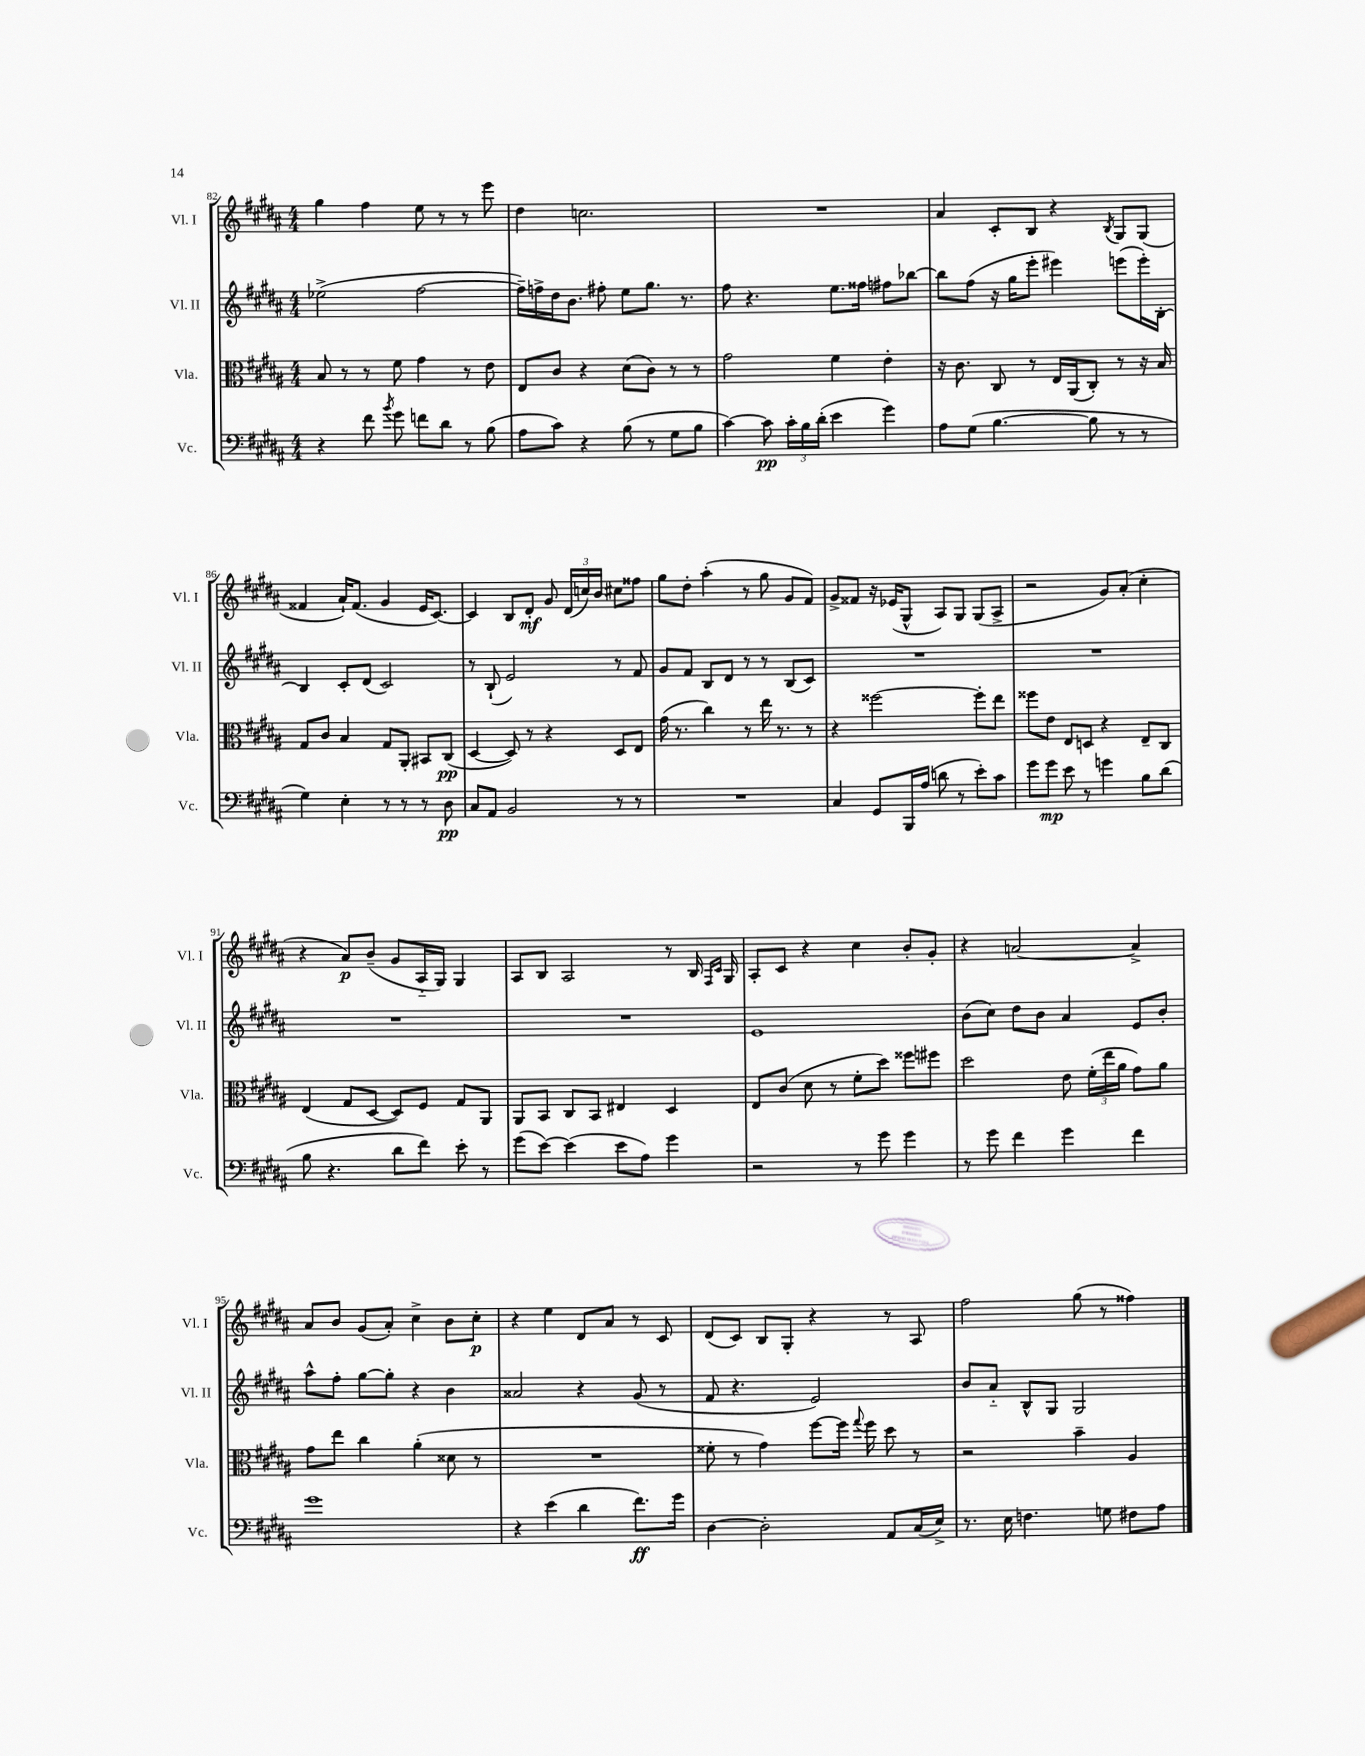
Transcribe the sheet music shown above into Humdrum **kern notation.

**kern	**dynam	**kern	**dynam	**kern	**kern	**dynam
*part4	*part4	*part3	*part3	*part2	*part1	*part1
*staff4	*staff4	*staff3	*staff3	*staff2	*staff1	*staff1
*I"Vc.	*	*I"Vla.	*	*I"Vl. II	*I"Vl. I	*
*I'Vc.	*	*I'Vla.	*	*I'Vl. II	*I'Vl. I	*
*clefF4	*	*clefC3	*	*clefG2	*clefG2	*
*k[f#c#g#d#a#]	*	*k[f#c#g#d#a#]	*	*k[f#c#g#d#a#]	*k[f#c#g#d#a#]	*
*M4/4	*	*M4/4	*	*M4/4	*M4/4	*
=82	=82	=82	=82	=82	=82	=82
4r	.	8B/	.	(2ee-X^\	4gg#\	.
.	.	8r	.	.	.	.
8f#\	.	8r	.	.	4ff#\	.
8qb/	.	.	.	.	.	.
8g#\	.	8f#\	.	.	.	.
8fn\L	.	4g#\	.	[2ff#\	8ee\	.
8d#\J	.	.	.	.	8r	.
8r	.	8r	.	.	8r	.
(8B\	.	8e\	.	.	8eee\	.
=83	=83	=83	=83	=83	=83	=83
8A#\L	.	8E/L	.	16ff#~\LL])	4dd#\	.
.	.	.	.	16ffn^\	.	.
8c#\J)	.	8c#/J	.	16dd#\J	.	.
.	.	.	.	8.b\J	.	.
4r	.	4r	.	.	2.ccn\	.
.	.	.	.	8ff#X'\	.	.
(8B\	.	(8d#\L	.	8ee\L	.	.
8r	.	8c#\J)	.	8.gg#\J	.	.
8G#\L	.	8r	.	.	.	.
.	.	.	.	8.r	.	.
8B\J	.	8r	.	.	.	.
=84	=84	=84	=84	=84	=84	=84
[4c#\)	.	2g#\	.	8ff#\	1r	.
.	.	.	.	4.r	.	.
8c#\]	pp	.	.	.	.	.
24c#'\LL	.	.	.	.	.	.
24B\	.	.	.	.	.	.
(24d#'\JJ	.	.	.	.	.	.
4e\	.	4f#\	.	8.ee\L	.	.
.	.	.	.	16ff##X\Jk	.	.
4g#\)	.	4e'\	.	8ff#X\L	.	.
.	.	.	.	[8bb-X\J	.	.
=85	=85	=85	=85	=85	=85	=85
8A#\L	.	16r	.	8bb-\L]	4a#/	.
.	.	8.c#\	.	.	.	.
(8G#\J	.	.	.	(8ff#\J	.	.
[4.B\	.	8C#/	.	16r	8c#'/L	.
.	.	.	.	16gg#\KL	.	.
.	.	8r	.	8eee'\J	8B/J	.
.	.	16E/LL	.	4eee#X\)	4r	.
.	.	(16AA#/J	.	.	.	.
8B\]	.	8C#'/J)	.	.	.	.
.	.	.	.	.	8qB/	.
8r	.	8r	.	(8eeen\L	8G#/L	.
8r	.	16r	.	16eee'\L)	(8G#/J	.
.	.	16B/	.	[16B'\JJ	.	.
!!LO:LB:g=z
=86	=86	=86	=86	=86	=86	=86
4G#\)	.	8G#/L	.	4B/]	4f##X/	.
.	.	8c#/J	.	.	.	.
4E'\	.	4B/	.	8c#'/L	16a#`/KL)	.
.	.	.	.	.	(8.f##/J	.
.	.	.	.	(8d#/J	.	.
8r	.	8G#/L	.	2c#/)	4g#/	.
8r	.	8AA#'/J	.	.	.	.
8r	.	8BB#X/L	.	.	16e/KL	.
.	.	.	.	.	[8.c#/J)	.
8D#\	pp	(8C#/J	pp	.	.	.
=87	=87	=87	=87	=87	=87	=87
8C#/L	.	[4D#/	.	8r	4c#/]	.
8AA#/J	.	.	.	(8B`/	.	.
2BB/	.	8D#/])	.	2e/)	8B/L	.
.	.	8r	.	.	8d#'/J	mf
.	.	4r	.	.	8g#/	.
.	.	.	.	.	(24d#/LL	.
.	.	.	.	.	24ccn/)	.
.	.	.	.	.	24b/JJ	.
8r	.	8D#/L	.	8r	8cc#X\L	.
8r	.	8E/J	.	8f#/	8ff##X\J	.
=88	=88	=88	=88	=88	=88	=88
1r	.	(16g#\	.	8g#/L	8gg#\L	.
.	.	8.r	.	.	.	.
.	.	.	.	8f#/J	8dd#'\J	.
.	.	4cc#\)	.	8B/L	(4aa#'\	.
.	.	.	.	8d#/J	.	.
.	.	8r	.	8r	8r	.
.	.	16ee\	.	8r	8gg#\	.
.	.	8.r	.	.	.	.
.	.	.	.	(8B/L	8g#/L	.
.	.	8r	.	8c#/J)	8f#/J)	.
=89	=89	=89	=89	=89	=89	=89
4C#/	.	4r	.	1r	8g#^/L	.
.	.	.	.	.	8f##X/J	.
8GG#/L	.	[2ff##X\	.	.	16r	.
.	.	.	.	.	(16e-X/KL	.
16BBB/L	.	.	.	.	8G#^^/J	.
(16A#/JJ	.	.	.	.	.	.
8dn\	.	.	.	.	8A#/L)	.
8r	.	.	.	.	8G#/J	.
8e'\L)	.	8ff##'\L]	.	.	(8G#/L	.
8c#\J	.	8ee\J	.	.	8A#^/J	.
=90	=90	=90	=90	=90	=90	=90
8g#\L	.	8ff##X\L	.	1r	2r	.
8g#\J	mp	8e\J	.	.	.	.
8e\	.	8E/L	.	.	.	.
8r	.	8Dn/J	.	.	.	.
4gn\	.	4r	.	.	8g#/L)	.
.	.	.	.	.	(8a#'/J	.
8B\L	.	8E~/L	.	.	4cc#'\	.
(8d#\J	.	8C#/J	.	.	.	.
!!LO:LB:g=z
=91	=91	=91	=91	=91	=91	=91
8B\	.	(4E/	.	1r	4r	.
4.r	.	.	.	.	.	.
.	.	8G#/L	.	.	8a#/L)	p
.	.	[8D#/J	.	.	(8b~/J	.
8d#\L	.	8D#/L])	.	.	8g#/L	.
8f#\J)	.	8F#/J	.	.	16A#/L	.
.	.	.	.	.	16G#/JJ)	.
8e'\	.	8G#/L	.	.	4G#/	.
8r	.	8AA#/J	.	.	.	.
=92	=92	=92	=92	=92	=92	=92
(8g#\L	.	8AA#/L	.	1r	8A#/L	.
[8e\J)	.	8BB/J	.	.	8B/J	.
(4e\]	.	8C#/L	.	.	2A#/	.
.	.	8BB/J	.	.	.	.
8e\L	.	4E#X/	.	.	.	.
8A#\J)	.	.	.	.	.	.
4g#\	.	4D#/	.	.	8r	.
.	.	.	.	.	16B/	.
.	.	.	.	.	16qqF#/LL	.
.	.	.	.	.	16qqc#/JJ	.
.	.	.	.	.	16G#/	.
=93	=93	=93	=93	=93	=93	=93
2r	.	8E/L	.	1e	8A#'/L	.
.	.	(8c#/J	.	.	8c#/J	.
.	.	8d#\	.	.	4r	.
.	.	8r	.	.	.	.
8r	.	8f#'\L	.	.	4cc#\	.
8g#\	.	8dd#\J)	.	.	.	.
4g#\	.	8ff##X\L	.	.	8b'/L	.
.	.	8ff#X\J	.	.	8g#'/J	.
=94	=94	=94	=94	=94	=94	=94
8r	.	2dd#\	.	(8b\L	4r	.
8g#\	.	.	.	8cc#\J)	.	.
4f#\	.	.	.	8dd#\L	[2an/	.
.	.	.	.	8b\J	.	.
4g#\	.	8e\	.	4a#/	.	.
.	.	(24f#'\LL	.	.	.	.
.	.	24ee\	.	.	.	.
.	.	24a#\JJ	.	.	.	.
4f#\	.	8g#\L)	.	8e/L	4a^/]	.
.	.	8a#\J	.	8b'/J	.	.
!!LO:LB:g=z
=95	=95	=95	=95	=95	=95	=95
1g#	.	8g#\L	.	8aa#^^\L	8a#/L	.
.	.	8ee\J	.	8ff#'\J	8b/J	.
.	.	4cc#\	.	[8gg#\L	(8g#/L	.
.	.	.	.	8gg#'\J]	8a#'/J)	.
.	.	(4a#'\	.	4r	4cc#^\	.
.	.	8d##X\	.	4b\	8b\L	.
.	.	8r	.	.	8cc#'\J	p
=96	=96	=96	=96	=96	=96	=96
4r	.	1r	.	2a##X/	4r	.
(4e\	.	.	.	.	4ee\	.
4d#\	.	.	.	4r	8d#/L	.
.	.	.	.	.	8a#/J	.
8.f#\L)	ff	.	.	(8g#/	8r	.
.	.	.	.	8r	8c#/	.
16g#\Jk	.	.	.	.	.	.
=97	=97	=97	=97	=97	=97	=97
[4D#\	.	8f##X'\	.	8f#/	(8d#/L	.
.	.	8r	.	4.r	8c#/J)	.
2D#'\]	.	4g#\)	.	.	8B/L	.
.	.	.	.	.	8G#'/J	.
.	.	[8ff#\L	.	2e/)	4r	.
.	.	16ff#\Jk]	.	.	.	.
.	.	8qqgg#/	.	.	.	.
.	.	16ff#\	.	.	.	.
8AA#/L	.	8dd#\	.	.	8r	.
(16C#/L	.	8r	.	.	8A#/	.
16E^/JJ)	.	.	.	.	.	.
=98	=98	=98	=98	=98	=98	=98
8.r	.	2r	.	8b/L	2ff#\	.
.	.	.	.	8a#/J	.	.
16E\	.	.	.	.	.	.
4.Fn\	.	.	.	8B^^/L	.	.
.	.	.	.	8G#/J	.	.
.	.	4b~\	.	2G#/	(8gg#\	.
8Gn\	.	.	.	.	8r	.
8F#X\L	.	4A#/	.	.	4ff##X\)	.
8A#\J	.	.	.	.	.	.
==	==	==	==	==	==	==
*-	*-	*-	*-	*-	*-	*-
